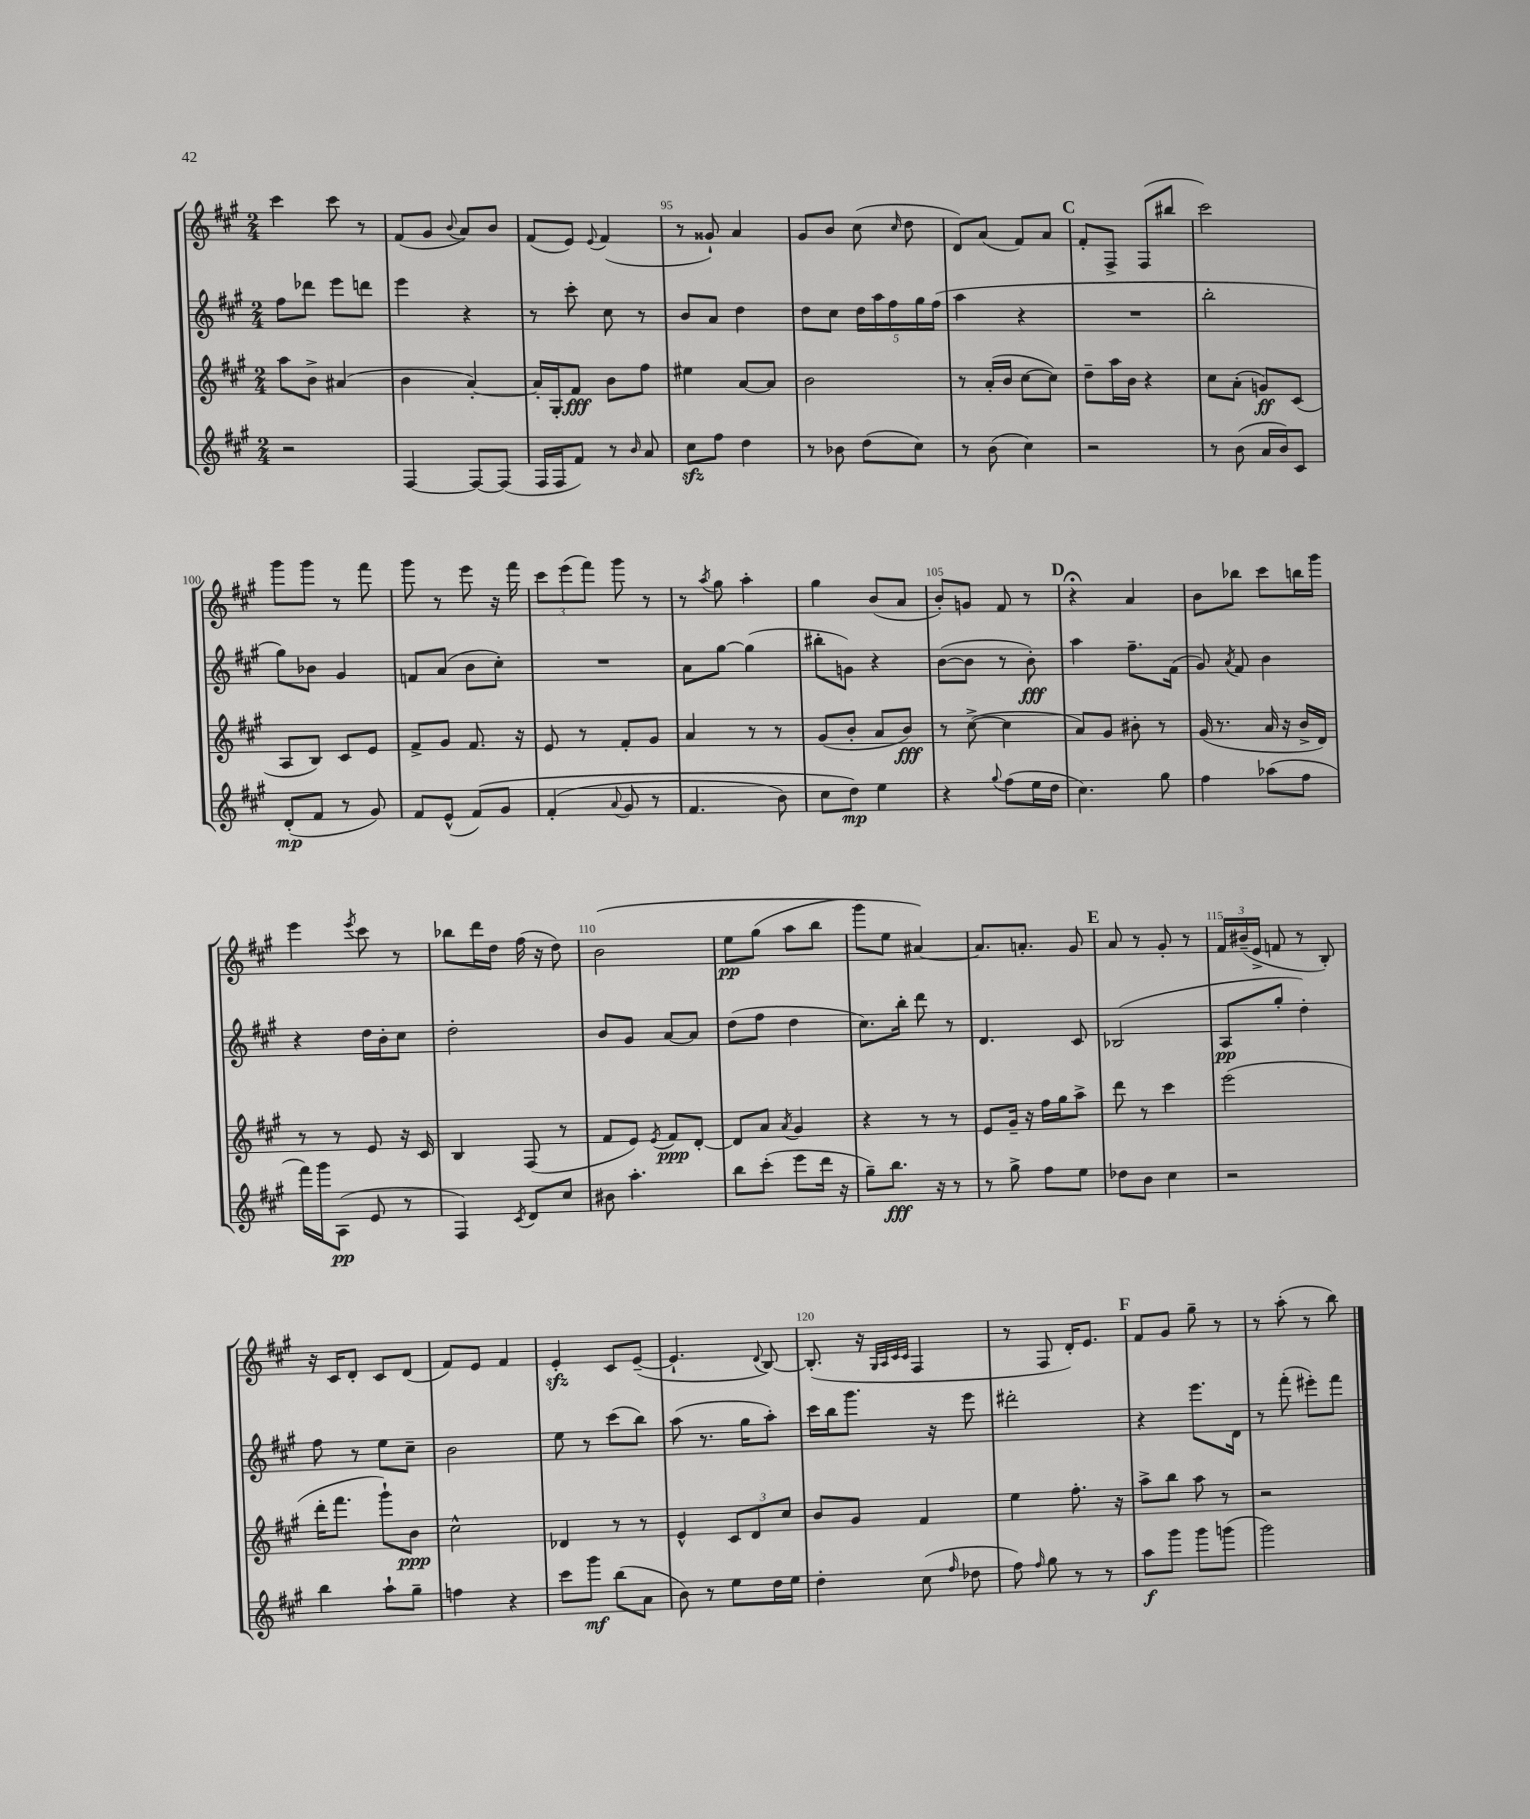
<<
\new StaffGroup <<
\new Staff = "s0" {
    \clef treble \key a \major \numericTimeSignature \time 2/4
    \autoBeamOff cis'''4 cis'''8 r8 |
    fis'8[( gis'8] \appoggiatura { b'8 } a'8[) b'8] |
    fis'8[( e'8]) \appoggiatura { e'8 } fis'4( |
    r8 gisis'8-!) a'4 |
    gis'8[ b'8] cis''8( \grace { cis''16 } d''8 |
    d'8[) a'8]( fis'8[) a'8] |
    \mark \markup { \bold "C" } fis'8[-. fis8]-> fis8[( bis''8] |
    cis'''2) |
    gis'''8[ gis'''8] r8 fis'''8 |
    gis'''8 r8 e'''8 r16 fis'''16 |
    \tuplet 3/2 { cis'''8[ e'''8( fis'''8]) } gis'''8 r8 |
    r8 \acciaccatura { a''8 } gis''8 a''4-. |
    gis''4 b'8[( a'8] |
    b'8[-.) g'8] fis'8 r8 |
    \mark \markup { \bold "D" } r4\fermata a'4 |
    b'8[ bes''8] cis'''8[ b''16 gis'''16] |
    e'''4 \acciaccatura { e'''8 } cis'''8 r8 |
    bes''8[ d'''16 d''16] fis''16( r16 d''8) |
    b'2\( |
    e''8[\pp gis''8]( a''8[ b''8] |
    gis'''8[) e''8] ais'4~\) |
    ais'8.[ a'8.]-. gis'8 |
    \mark \markup { \bold "E" } a'8 r8 gis'8-. r8 |
    \tuplet 3/2 { fis'16[ bis'16--( e'16]-> } f'8 r8 b8-.) |
    r16 cis'16[ d'8]-. cis'8[ d'8]( |
    fis'8[) e'8] fis'4 |
    e'4-.\sfz cis'8[ e'8]~--( |
    e'4.-! \appoggiatura { d'8 } b8~) |
    b8.-.( r16 \grace { gis32[ a32 cis'32 cis'32] } fis4 |
    r8 fis8 d'16[-.) e'8.] |
    \mark \markup { \bold "F" } fis'8[ gis'8] gis''8-- r8 |
    r8 a''8-.( r8 b''8) \bar "|." |
}
\new Staff = "s1" {
    \clef treble \key a \major \numericTimeSignature \time 2/4
    \autoBeamOff fis''8[ des'''8] e'''8[ d'''8] |
    e'''4 r4 |
    r8 cis'''8-. cis''8 r8 |
    b'8[ a'8] d''4 |
    d''8[ cis''8] \tuplet 5/4 { d''16[ a''16 fis''16 gis''16 fis''16]( } |
    a''4 r4 |
    \mark \markup { \bold "C" } R2 |
    b''2-. |
    gis''8[) bes'8] gis'4 |
    f'8[ a'8]( b'8[ cis''8]-.) |
    R2 |
    a'8[ gis''8]~ gis''4( |
    bis''8[-. g'8]) r4 |
    b'8[~( b'8] r8 b'8-.\fff) |
    \mark \markup { \bold "D" } a''4 fis''8.[-- fis'16]( |
    gis'8) \acciaccatura { a'8 } fis'8 b'4 |
    r4 d''16[ b'16-. cis''8] |
    d''2-. |
    b'8[ gis'8] a'8[~ a'8] |
    d''8[( fis''8] d''4 |
    cis''8.[) b''16]-. d'''8 r8 |
    d'4. cis'8 |
    \mark \markup { \bold "E" } bes2( |
    a8[\pp gis''8]-. d''4-.) |
    fis''8 r8 e''8[ cis''8]-- |
    b'2 |
    e''8 r8 cis'''8[( b''8]) |
    a''8( r8. gis''16[ a''8]-.) |
    cis'''16[ b''16 gis'''8.] r16 e'''8 |
    dis'''2-. |
    \mark \markup { \bold "F" } r4 e'''8.[ d'16] |
    r8 fis'''8-.( eis'''8[-.) fis'''8] \bar "|." |
}
\new Staff = "s2" {
    \clef treble \key a \major \numericTimeSignature \time 2/4
    \autoBeamOff a''8[ b'8]-> ais'4( |
    b'4 a'4~-.) |
    a'16[-. gis16-. fis'8]\fff b'8[ fis''8] |
    eis''4 a'8[~ a'8] |
    b'2 |
    r8 a'16[-.( b'16] cis''8[~ cis''8]) |
    \mark \markup { \bold "C" } d''8[-- a''16 b'16] r4 |
    cis''8[ a'8]-.( g'8[\ff) cis'8]( |
    a8[ b8]) cis'8[ e'8] |
    fis'8[-> gis'8] fis'8. r16 |
    e'8 r8 fis'8[-. gis'8] |
    a'4 r8 r8 |
    gis'8[( b'8]-. a'8[ b'8]\fff) |
    r8 cis''8~->( cis''4 |
    \mark \markup { \bold "D" } a'8[) gis'8] bis'8-. r8 |
    gis'16( r8. a'16 r16 b'16[-> d'16]) |
    r8 r8 e'8 r16 cis'16 |
    b4 fis8( r8 |
    fis'8[ e'8]) \acciaccatura { e'8 } fis'8[\ppp d'8]~-. |
    d'8[ a'8] \acciaccatura { a'8 } gis'4 |
    r4 r8 r8 |
    e'8[ gis'16]-- r16 fis''16[ gis''16 a''8]-> |
    \mark \markup { \bold "E" } d'''8 r8 cis'''4 |
    e'''2( |
    d'''16[-. fis'''8.] gis'''8[-!) b'8]\ppp |
    cis''2-^ |
    des'4 r8 r8 |
    e'4-^ \tuplet 3/2 { cis'8[ d'8 cis''8] } |
    b'8[ gis'8] fis'4 |
    e''4 fis''8.-. r16 |
    \mark \markup { \bold "F" } a''8[-> b''8] a''8 r8 |
    r2 \bar "|." |
}
\new Staff = "s3" {
    \clef treble \key a \major \numericTimeSignature \time 2/4
    \autoBeamOff r2 |
    fis4~ fis8[~ fis8]( |
    fis16[ fis16 fis'8]) r8 \grace { b'16 } a'8 |
    cis''8[\sfz fis''8] d''4 |
    r8 bes'8 d''8[( cis''8]) |
    r8 b'8( cis''4) |
    \mark \markup { \bold "C" } r2 |
    r8 b'8( a'16[ b'16) cis'8] |
    d'8[-.\mp( fis'8] r8 gis'8) |
    fis'8[ e'8]-^( fis'8[)\( gis'8] |
    fis'4-.( \appoggiatura { a'8 } gis'8 r8 |
    fis'4. b'8) |
    cis''8[ d''8]\mp\) e''4 |
    r4 \appoggiatura { gis''8 } fis''8[( e''16 d''16] |
    \mark \markup { \bold "D" } cis''4.) gis''8 |
    fis''4 aes''8[( fis''8] |
    fis'''16[) gis'''16 a8]\pp( e'8 r8 |
    fis4) \acciaccatura { cis'8 } d'8[ cis''8] |
    bis'8 a''4.-. |
    b''8[ cis'''8]-.( e'''8[ d'''16] r16 |
    gis''8[--) b''8.]\fff r16 r8 |
    r8 gis''8-> fis''8[ e''8] |
    \mark \markup { \bold "E" } des''8[ b'8] cis''4 |
    r2 |
    b''4 a''8[-! gis''8]-- |
    f''4 r4 |
    cis'''8[ gis'''8]\mf b''8[( a'8] |
    b'8) r8 e''8[ d''16 e''16] |
    d''4-. cis''8( \grace { fis''16 } des''8 |
    fis''8) \grace { fis''16 } gis''8 r8 r8 |
    \mark \markup { \bold "F" } a''8[\f gis'''8] gis'''8[ g'''8]( |
    gis'''2) \bar "|." |
}
>>
>>
\layout { \context { \Score currentBarNumber = #92 \override BarNumber.break-visibility = ##(#f #t #t) barNumberVisibility = #(every-nth-bar-number-visible 5) } }
